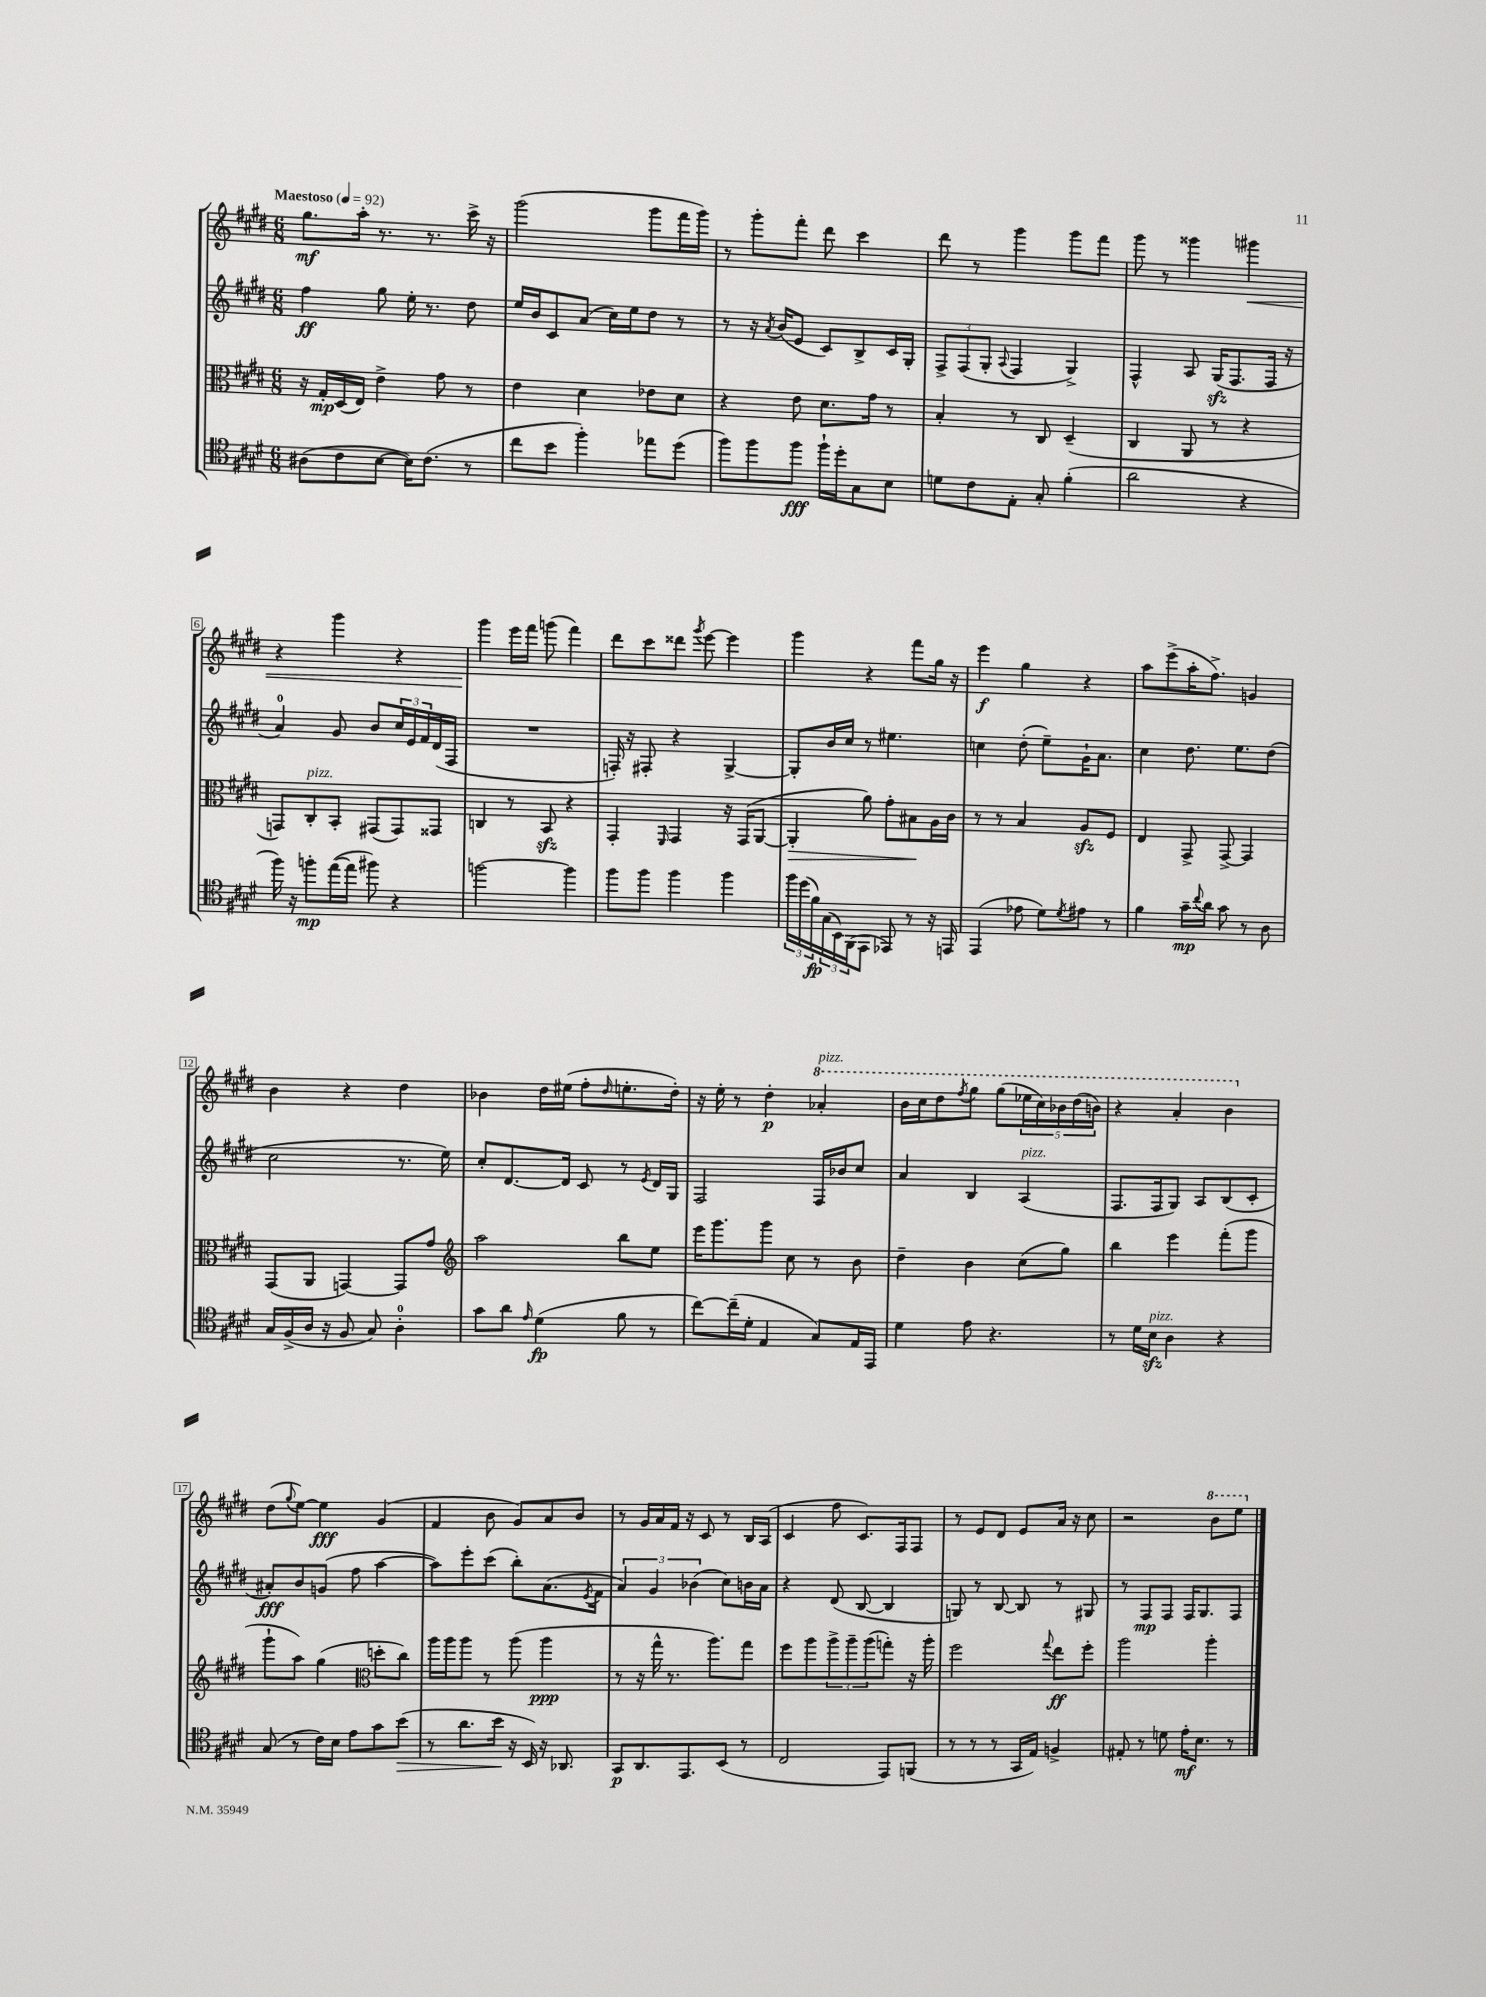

**kern	**dynam	**kern	**dynam	**kern	**dynam	**kern	**dynam
*part4	*part4	*part3	*part3	*part2	*part2	*part1	*part1
*staff4	*staff4	*staff3	*staff3	*staff2	*staff2	*staff1	*staff1
*clefC4	*	*clefC3	*	*clefG2	*	*clefG2	*
*k[f#c#g#d#]	*	*k[f#c#g#d#]	*	*k[f#c#g#d#]	*	*k[f#c#g#d#]	*
*M6/8	*	*M6/8	*	*M6/8	*	*M6/8	*
*MM92	*	*MM92	*	*MM92	*	*MM92	*
=1	=1	=1	=1	=1	=1	=1	=1
!	!	!	!	!	!	!LO:TX:a:B:t=Maestoso	!
(8A#X\L	.	16r	.	4ff#\	ff	8.gg#\L	mf
.	.	16G#'/LL	mp	.	.	.	.
8c#\	.	(16D#/	.	.	.	.	.
.	.	16E/JJ)	.	.	.	16aa'\Jk	.
[8B\J	.	4e^\	.	8gg#\	.	8.r	.
16B\KL])	.	.	.	16ee'\	.	.	.
(8.c#\J	.	.	.	8.r	.	8.r	.
.	.	8g#\	.	.	.	.	.
8r	.	8r	.	8dd#\	.	16ccc#^\	.
.	.	.	.	.	.	16r	.
=2	=2	=2	=2	=2	=2	=2	=2
8cc#\L	.	4e\	.	16ee/LL	.	(2ggg#\	.
.	.	.	.	16b/J	.	.	.
8b\J	.	.	.	8c#/	.	.	.
4ff#'\)	.	4d#\	.	(8a/J	.	.	.
.	.	.	.	16cc#\LL)	.	.	.
.	.	.	.	16ee\J	.	.	.
8ee-X\L	.	8e-X\L	.	8dd#\J	.	8ggg#\L	.
(8dd#\J	.	8d#\J	.	8r	.	16fff#\L	.
.	.	.	.	.	.	16ggg#\JJ)	.
=3	=3	=3	=3	=3	=3	=3	=3
8ff#\L)	.	4r	.	8r	.	8r	.
8ff#\	.	.	.	16r	.	8ggg#'\L	.
.	.	.	.	8qa/	.	.	.
.	.	.	.	(16b/KL	.	.	.
8ff#\J	fff	8e\	.	8e/J	.	8fff#'\J	.
16ff#`\LL	.	8.d#\L	.	8c#/L)	.	8ddd#\	.
16dd#'\J	.	.	.	.	.	.	.
8G#\	.	.	.	8B^/	.	4ccc#\	.
.	.	16g#\Jk	.	.	.	.	.
8B\J	.	8r	.	16c#/L	.	.	.
.	.	.	.	16G#'/JJ	.	.	.
=4	=4	=4	=4	=4	=4	=4	=4
8dn\L	.	4B'/	.	12F#^/L	.	8ddd#\	.
.	.	.	.	(12F#/	.	.	.
8c#\	.	.	.	.	.	8r	.
.	.	.	.	12G#'/J	.	.	.
.	.	.	.	8qqA/	.	.	.
8E'\J	.	8r	.	4F#/	.	4ggg#\	.
8G#'/	.	8C#/	.	.	.	.	.
(4f#'\	.	(4D#~/	.	4G#^/)	.	8ggg#\L	.
.	.	.	.	.	.	8fff#\J	.
=5	=5	=5	=5	=5	=5	=5	=5
2a\	.	4C#/	.	4F#^^/	.	8ggg#\	.
.	.	.	.	.	.	8r	.
.	.	8AA/	.	8A/	.	4ggg##X\	.
.	.	8r	.	(16G#zz/KL	.	.	.
.	.	.	.	8.F#/	.	.	.
!	!	!	!	!	!	!	!LO:HP:b
4r	.	4r	.	.	.	4ggg#X\	<
.	.	.	.	16F#/Jk	.	.	.
.	.	.	.	16r	.	.	.
!!LO:LB:g=z
=6	=6	=6	=6	=6	=6	=6	=6
16ff#\)	.	8GGn/L)	.	4a/)	.	4r	.
16r	.	.	.	.	.	.	.
!	!	!LO:TX:a:i:t=pizz.	!	!	!	!	!
8ffn'\L	mp	8C#'/	.	.	.	.	.
([16ee\L	.	8BB'/J	.	8g#/	.	4ggg#\	.
16ee\JJ]	.	.	.	.	.	.	.
8ff#X\)	.	(8GG#X/L	.	8b/L	.	.	.
4r	.	8GG#/)	.	24cc#/L	.	4r	.
.	.	.	.	24e/	.	.	.
.	.	.	.	24f#/	.	.	.
.	.	8GG##X/J	.	(16d#/	.	.	.
.	.	.	.	16F#/JJ	.	.	.
=7	=7	=7	=7	=7	=7	=7	=7
[2ffn\	.	4Cn/	.	2.r	.	4ggg#\	.
.	.	8r	.	.	.	16eee\LL	[
.	.	.	.	.	.	16fff#\JJ	.
.	.	8BBzz/	.	.	.	(8gggn\	.
4ff\]	.	4r	.	.	.	4fff#\)	.
=8	=8	=8	=8	=8	=8	=8	=8
8ff#\L	.	4GG#'/	.	16Fn'/)	.	8ddd#\L	.
.	.	.	.	16r	.	.	.
8ff#\J	.	.	.	8F#X'/	.	8ccc#\	.
.	.	16qqFF#/	.	.	.	.	.
4ff#\	.	4GG#/	.	4r	.	8ddd##X\J	.
.	.	.	.	.	.	8qggg#/	.
.	.	.	.	.	.	[8eee\	.
4ff#\	.	16r	.	[4G#^/	.	4eee\]	.
.	.	(16GG#/KL	.	.	.	.	.
.	.	[8AA/J	.	.	.	.	.
=9	=9	=9	=9	=9	=9	=9	=9
!	!	!	!LO:HP:b	!	!	!	!
24ff#\LL	.	4AA'/]	>	8G#'/L]	.	4ggg#\	.
(24dd#\	.	.	.	.	.	.	.
24f#\)	fp	.	.	.	.	.	.
(24G#\	.	.	.	16b/L	.	.	.
24BB\)	.	.	.	.	.	.	.
.	.	.	.	16cc#/JJ	.	.	.
(24FF#\J	.	.	.	.	.	.	.
8EE\J	.	8a\)	.	8r	.	4r	.
8EE-X/)	.	8g#'\L	.	4.ee#X\	.	.	.
8r	.	8B#X\	.	.	.	8fff#\L	.
16r	.	16A\L	]	.	.	16gg#\Jk	.
16EEn/	.	16c#\JJ	.	.	.	16r	.
=10	=10	=10	=10	=10	=10	=10	=10
(4EE/	.	8r	.	4ccn\	.	4eee\	f
.	.	8r	.	.	.	.	.
8e-X\	.	4B/	.	(8dd#'\	.	4gg#\	.
8d#\L)	.	.	.	8ee~\L)	.	.	.
8qd#/	.	.	.	.	.	.	.
8e#X\J	.	8Azz/L	.	16g#`\K	.	4r	.
.	.	.	.	8.a\J	.	.	.
8r	.	8F#/J	.	.	.	.	.
=11	=11	=11	=11	=11	=11	=11	=11
4f#\	.	4E/	.	4cc#\	.	8aa\L	.
.	.	.	.	.	.	(8eee^\	.
16g#~\LL	mp	8GG#^/	.	8.dd#\	.	16aa'\K	.
8qqcc#/	.	.	.	.	.	.	.
16a\JJ	.	.	.	.	.	8.ff#^\J)	.
8g#\	.	[8GG#^/	.	.	.	.	.
.	.	.	.	8.ee\L	.	.	.
8r	.	4GG#/]	.	.	.	4gn/	.
8A\	.	.	.	(8dd#\J	.	.	.
!!LO:LB:g=z
=12	=12	=12	=12	=12	=12	=12	=12
16G#/LL	.	(8GG#/L	.	2cc#\	.	4b\	.
(16F#^/	.	.	.	.	.	.	.
16A/JJ	.	8AA/J	.	.	.	.	.
16r	.	.	.	.	.	.	.
8F#/	.	[4GGn/)	.	.	.	4r	.
8G#/)	.	.	.	.	.	.	.
4A'\	.	8GG/L]	.	8.r	.	4dd#\	.
.	.	8g#/J	.	.	.	.	.
.	.	.	.	16ee\)	.	.	.
=13	=13	=13	=13	=13	=13	=13	=13
*	*	*clefG2	*	*	*	*	*
8g#\L	.	2aa\	.	8cc#'/L	.	4b-X\	.
8a\J	.	.	.	[8.d#/	.	.	.
16qqe/	.	.	.	.	.	.	.
(4d#\	fp	.	.	.	.	16dd#\LL	.
.	.	.	.	16d#/Jk]	.	(16ee#X\JJ	.
.	.	.	.	8c#/	.	8ff#'\L	.
.	.	.	.	.	.	16qqdd#/	.
8f#\	.	8bb\L	.	8r	.	8.een'\	.
.	.	.	.	8qe/	.	.	.
8r	.	8ee\J	.	16d#/LL	.	.	.
.	.	.	.	16G#/JJ	.	16dd#'\Jk)	.
=14	=14	=14	=14	=14	=14	=14	=14
[8cc#\L)	.	16eee\KL	.	2F#/	.	16r	.
.	.	8.ggg#\	.	.	.	16ee'\	.
(16cc#~\L]	.	.	.	.	.	8r	.
16d#'\JJ	.	.	.	.	.	.	.
4E/	.	8ggg#\J	.	.	.	4dd#'\	p
.	.	8cc#\	.	.	.	.	.
*	*	*	*	*	*	*8va	*
!	!	!	!	!	!	!LO:TX:a:i:t=pizz.	!
8G#/L)	.	8r	.	16F#/LL	.	4aa-X'/	.
.	.	.	.	16b-X/J	.	.	.
16E/L	.	8b\	.	8cc#/J	.	.	.
16EE/JJ	.	.	.	.	.	.	.
=15	=15	=15	=15	=15	=15	=15	=15
4d#\	.	4dd#~\	.	4a/	.	16bb\LL	.
.	.	.	.	.	.	16ccc#\J	.
.	.	.	.	.	.	8ddd#\	.
.	.	.	.	.	.	8qfff#/	.
8e\	.	4b\	.	4B/	.	8ggg#\J	.
4.r	.	.	.	.	.	(8ggg#\L	.
!	!	!	!	!LO:TX:a:i:t=pizz.	!	!	!
.	.	(8cc#\L	.	(4A/	.	20eee-X\L	.
.	.	.	.	.	.	20ccc#\)	.
.	.	.	.	.	.	20bb-X\	.
.	.	8gg#\J)	.	.	.	.	.
.	.	.	.	.	.	(20ddd#\	.
.	.	.	.	.	.	20bbn\JJ)	.
=16	=16	=16	=16	=16	=16	=16	=16
8r	.	4bb\	.	8.F#/L	.	4r	.
16d#\LL	.	.	.	.	.	.	.
!LO:TX:a:i:t=pizz.	!	!	!	!	!	!	!
16Bzz\JJ	.	.	.	16F#/k	.	.	.
4A\	.	4eee\	.	8G#/J)	.	4aa'/	.
.	.	.	.	8A/L	.	.	.
4r	.	(8fff#'\L	.	(8B/	.	4bb\	.
.	.	8ggg#\J	.	8c#'/J	.	.	.
!!LO:LB:g=z
=17	=17	=17	=17	=17	=17	=17	=17
*	*	*	*	*	*	*X8va	*
(8G#/	.	8ggg#`\L	.	8a#X'/L)	fff	(8dd#\L	.
.	.	.	.	.	.	8qqgg#/	.
8r	.	8aa\J)	.	8b/	.	[8ee\J)	.
16c#\LL)	.	(4gg#\	.	(8gn/J	.	4ee\]	fff
16B\JJ	.	.	.	.	.	.	.
8e\L	.	.	.	8ff#\	.	.	.
*	*	*clefC3	*	*	*	*	*
8g#\	.	8ddn'\L	.	[4aa\	.	(4g#/	.
!	!LO:HP:b	!	!	!	!	!	!
(8b\J	>	8cc#\J)	.	.	.	.	.
=18	=18	=18	=18	=18	=18	=18	=18
8r	.	16aa\LL	.	8aa\L])	.	4f#/	.
.	.	16aa\J	.	.	.	.	.
8.a\L	.	8aa\J	.	8eee'\	.	.	.
.	.	8r	.	(8ccc#\J	.	8b\	.
16b\Jk	.	.	.	.	.	.	.
16r	]	(8aa\	.	8bb'\L)	.	8g#/L)	.
16BB/)	.	.	.	.	.	.	.
16r	.	4aa\	ppp	(8.a\	.	8a/	.
8.AA-X/	.	.	.	.	.	.	.
.	.	.	.	.	.	8b/J	.
.	.	.	.	8qe/	.	.	.
.	.	.	.	16f#\Jk	.	.	.
=19	=19	=19	=19	=19	=19	=19	=19
8GG#/L	p	8r	.	6a/)	.	8r	.
8.AA/	.	16r	.	.	.	16g#/LL	.
.	.	.	.	6g#/	.	.	.
.	.	16gg#^^\	.	.	.	16a/	.
.	.	8.r	.	.	.	16f#/JJ	.
8.EE/	.	.	.	.	.	16r	.
.	.	.	.	(6b-X\	.	.	.
.	.	.	.	.	.	8c#/	.
.	.	8.aa\L)	.	.	.	.	.
(8BB/J	.	.	.	8cc#\L)	.	8r	.
8r	.	8gg#\J	.	16bn\L	.	16B/LL	.
.	.	.	.	16a\JJ	.	(16A/JJ	.
=20	=20	=20	=20	=20	=20	=20	=20
2C#/	.	8ff#\L	.	4r	.	4c#/	.
.	.	8aa\	.	.	.	.	.
.	.	12aa^\	.	(8d#/	.	8ff#\	.
.	.	12aa~\	.	.	.	.	.
.	.	.	.	[8B/	.	8.c#/L)	.
.	.	(12aa\	.	.	.	.	.
8EE/L)	.	8ggn'\J)	.	4B/]	.	.	.
.	.	.	.	.	.	16F#/k	.
(8FFn/J	.	16r	.	.	.	8F#/J	.
.	.	16aa'\	.	.	.	.	.
=21	=21	=21	=21	=21	=21	=21	=21
8r	.	2ff#\	.	8Gn/)	.	8r	.
8r	.	.	.	8r	.	8e/L	.
8r	.	.	.	[8B/	.	8d#/J	.
16GG#/LL	.	.	.	8B/]	.	8e/L	.
16E/JJ)	.	.	.	.	.	.	.
.	.	8qqgg#/	.	.	.	.	.
4Fn^/	.	8ee\L	ff	8r	.	16a/Jk	.
.	.	.	.	.	.	16r	.
.	.	8ff#'\J	.	8G#X/	.	8cc#\	.
=22	=22	=22	=22	=22	=22	=22	=22
8E#X'/	.	2aa\	.	8r	.	2r	.
8r	.	.	.	8F#/L	mp	.	.
8dn\	.	.	.	8F#/J	.	.	.
16e'\KL	mf	.	.	16F#/KL	.	.	.
8.B\J	.	.	.	8.G#/	.	.	.
*	*	*	*	*	*	*8va	*
.	.	4aa'\	.	.	.	8bb\L	.
8r	.	.	.	8F#/J	.	8eee\J	.
*	*	*	*	*	*	*X8va	*
==	==	==	==	==	==	==	==
*-	*-	*-	*-	*-	*-	*-	*-
